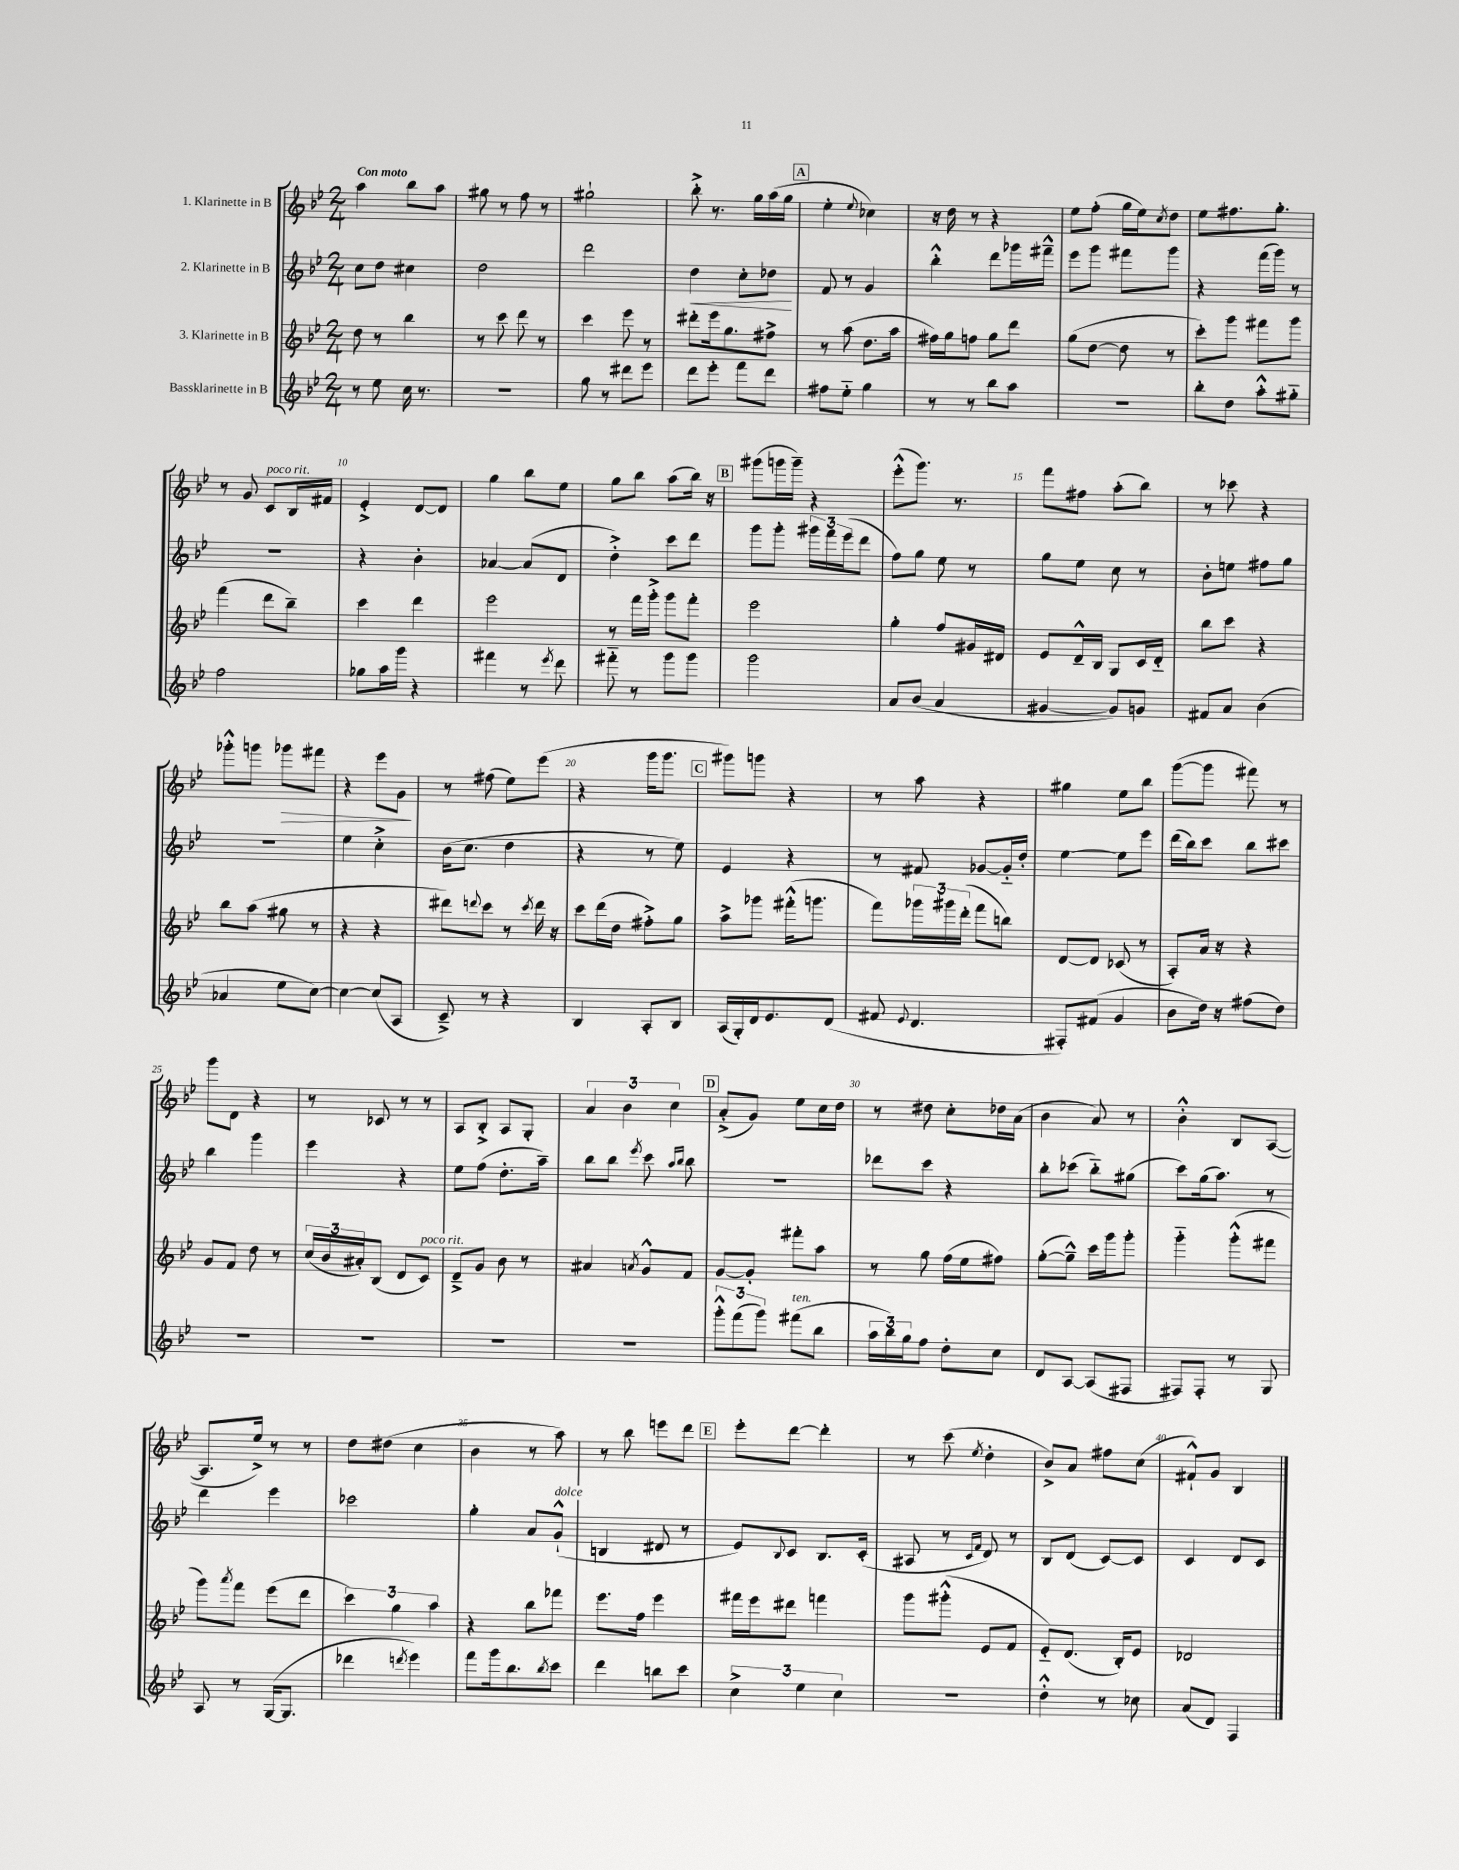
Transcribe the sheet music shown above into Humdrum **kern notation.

**kern	**kern	**kern	**kern
*staff4	*staff3	*staff2	*staff1
*clefG2	*clefG2	*clefG2	*clefG2
*k[b-e-]	*k[b-e-]	*k[b-e-]	*k[b-e-]
*M2/4	*M2/4	*M2/4	*M2/4
8r	8dd	8cc	4aa
8ee-	8r	8dd	.
16cc	4bb-	4cc#	8bb-
8.r	.	.	.
.	.	.	8aa
=	=	=	=
2r	8r	2dd	8gg#
.	8ccc	.	8r
.	8ddd	.	8ff
.	8r	.	8r
=	=	=	=
8gg	4ccc	2ddd	2gg#`
8r	.	.	.
8ddd#	8eee-	.	.
8eee-	8r	.	.
=	=	=	=
8ddd	8ddd#'	4dd	8bb-'^
8eee-'	16eee-	.	8.r
.	8.gg	.	.
8fff	.	8cc'	.
.	.	.	16gg
8ddd	8ff#^	8dd-	(16aa
.	.	.	16gg
=	=	=	=
8ff#	8r	8f	4ee-'
8ee-'~	(8aa	8r	.
.	.	.	8qqee-
4gg	8.dd	4g	4cc-)
.	16aa	.	.
=	=	=	=
8r	16ff#)	4bb-'^^	16r
.	16gg	.	16dd
8r	8ff	.	8r
8bb-	8gg	8ddd	4r
8aa	8ddd	16ggg-	.
.	.	16fff#~^^	.
=	=	=	=
2r	(8gg	8eee-	8ee-
.	[8dd	8ggg	(8ff'
.	8dd]	8fff#	16gg
.	.	.	16ee-)
.	.	.	8qcc
.	8r	8ggg	8dd
=	=	=	=
8bb-'	8ccc')	4r	8ee-
8dd	8ggg	.	8.ff#
8aa'^^	8fff#	(16fff	.
.	.	16ggg)	8.gg'
8gg#'~	8ggg	8r	.
=	=	=	=
2ff	(4fff	2r	8r
.	.	.	8g
.	8ddd	.	8c
.	8bb-~)	.	16B-
.	.	.	16f#
=	=	=	=
8gg-	4ccc	4r	4e-'^
16aa	.	.	.
16ggg	.	.	.
4r	4ddd	4b-'	[8d
.	.	.	8d]
=	=	=	=
4fff#	2eee-	[4a-	4gg
8r	.	(8a-]	8bb-
8qeee-	.	.	.
8ddd	.	8d	8ee-
=	=	=	=
8fff#'~	8r	4dd'^)	8gg
8r	16fff	.	8bb-
.	16ggg'^	.	.
8ggg	8ggg	8ccc	(8aa
8ggg	8fff'	8ddd	16bb-)
.	.	.	16r
=	=	=	=
2ggg	2eee-	8ggg	(8ggg#
.	.	8ggg'	16ggg
.	.	.	16ggg~)
.	.	24ggg#	4r
.	.	24fff	.
.	.	(24eee-	.
.	.	8ddd	.
=	=	=	=
8a	4gg'	8ff)	(8eee-'^^
(8b-	.	8gg	8.ggg)
4a	8ff	8ee-	.
.	.	.	8.r
.	16g#	8r	.
.	16d#	.	.
=	=	=	=
[4g#	8e-	8gg	8fff
.	16d~^^	8ee-	8ff#
.	16B-	.	.
8g#])	8G	8cc	(8aa'
8g	16c	8r	8bb-)
.	16d'~	.	.
=	=	=	=
8f#	8bb-	8b-'	8r
8a	8ccc	8ee	8ccc-
(4b-	4r	8ff#	4r
.	.	8gg	.
=	=	=	=
4a-	8bb-	2r	8ggg-'^^
.	(8aa	.	8ggg
8ee-	8gg#	.	8ggg-
[8cc)	8r	.	8fff#
=	=	=	=
4cc_	4r	4ee-	4r
(8cc]	4r	4cc'^	8eee-
8A	.	.	8g
=	=	=	=
8c~^)	8ddd#)	(16b-	8r
.	.	8.cc	.
.	8qqddd	.	.
8r	8ccc	.	(8ff#
4r	8r	4dd	8ee-)
.	8qccc	.	.
.	16ddd	.	(8eee-
.	16r	.	.
=	=	=	=
4B-	8ccc	4r	4r
.	(16ddd	.	.
.	16dd	.	.
8A'	8ff#'^)	8r	16ggg
.	.	.	8.ggg
8B-	8gg	8ee-)	.
=	=	=	=
(16A	8aa^	4e-	8ggg#)
16G')	.	.	.
16d	8ggg-	.	8ggg
8.e-	.	.	.
.	(16fff#'^^	4r	4r
.	8.ggg	.	.
(8d	.	.	.
=	=	=	=
8f#	8fff)	8r	8r
8qqe-	.	.	.
4.d	24ggg-	8f#	8aa
.	24ggg#	.	.
.	(24ddd'	.	.
.	8fff	[8g-	4r
.	8bb)	16g-'~]	.
.	.	16dd'	.
=	=	=	=
8F#')	[8d	[4ee-	4gg#
(8f#	8d]	.	.
4g	(8c-	8ee-]	8ee-
.	8r	8eee-	8bb-
=	=	=	=
8b-	8A')	(16ddd	([8ggg
.	.	16bb-)	.
16dd)	16a	8ccc	8ggg]
16r	16r	.	.
(8ff#	4r	8bb-	8fff#)
8dd)	.	8ccc#	8r
=	=	=	=
2r	8g	4bb-	8ggg
.	8f	.	8d
.	8dd	4ggg	4r
.	8r	.	.
=	=	=	=
2r	(24cc	4eee-	8r
.	24b-	.	.
.	24a#')	.	.
.	(8B-	.	8c-
.	8d	4r	8r
.	8c)	.	8r
=	=	=	=
2r	8d~^	8ee-	8A
.	8g	(8ff	8B-'^
.	8b-	8.dd'	8A
.	8r	.	8G'
.	.	16aa~)	.
=	=	=	=
2r	4a#	8bb-	6a
.	.	8bb-	.
.	.	.	6b-
.	8qa	8qeee-	.
.	8g^^	8ccc	.
.	.	.	6cc
.	.	16qqaa	.
.	.	16qqbb-	.
.	8f	8bb-	.
=	=	=	=
12ggg'^^	[8g	2r	(8a'^
(12fff	.	.	.
.	8g']	.	8g)
12ggg)	.	.	.
(8fff#	8fff#'	.	8ee-
8bb-	8aa	.	16cc
.	.	.	16dd
=	=	=	=
24aa	8r	8ddd-	8r
24bb-)	.	.	.
24gg	.	.	.
8ff	8gg	8ccc	8dd#
8dd'	(16ff	4r	8cc'
.	16ee-	.	.
8cc	8ff#)	.	16dd-
.	.	.	(16a
=	=	=	=
8d	([8gg'	8bb-'	4b-
[8A	8gg~^^])	(8ccc-	.
(8A]	16ccc	8bb-'~)	8a)
.	16ggg	.	.
8F#	8ggg'	(8gg#	8r
=	=	=	=
8F#)	4ggg'~	8ccc)	4b-'^^
8F#'	.	(16gg	.
.	.	8.aa)	.
8r	(8ggg'^^	.	8B-
8G	8fff#	8r	([8A
=	=	=	=
8A	8ggg)	4ddd	8.A]
.	8qaaa	.	.
8r	8fff	.	.
.	.	.	16ee-^)
([16G	(8eee-	4eee-	8r
8.G]	.	.	.
.	8ddd	.	8r
=	=	=	=
4ddd-	6ccc)	2ccc-	8dd
.	.	.	(8dd#
.	6gg	.	.
8qddd	.	.	.
4eee-)	.	.	4cc
.	6aa	.	.
=	=	=	=
8fff	4r	4gg'	4b-
16ggg	.	.	.
8.bb-	.	.	.
.	8bb-	8a	8r
8qbb-	.	.	.
8ccc	8fff-	(8g`^^	8aa)
=	=	=	=
4ddd	8.eee-	4B	8r
.	.	.	8bb-
.	16ff	.	.
8bb	4eee-	8d#	8eee
8ccc	.	8r	8ddd
=	=	=	=
6cc^	16fff#	8e-)	8eee-'
.	16eee-	.	.
.	.	8qqB-	.
.	8ddd#	8c	[8ddd
6ee-	.	.	.
.	4fff	8.B-	4ddd']
6cc	.	.	.
.	.	(16c'	.
=	=	=	=
2r	8ggg	8A#	8r
.	(8ggg#'^^	8r	(8ccc
.	.	16qqc	.
.	.	16qqf	8qee-
.	8e-	8d)	4dd'
.	8f	8r	.
=	=	=	=
4dd'^^	8e-'~)	8B-	8b-^)
.	(8.d	(8d	8a
8r	.	[8c)	8ff#
.	16B-')	.	.
8cc-	8e-	8c]	(8cc
=	=	=	=
(8a	2d-	4c	8f#`^^)
8d)	.	.	8g
4F	.	8d	4B-
.	.	8c	.
==	==	==	==
*-	*-	*-	*-
